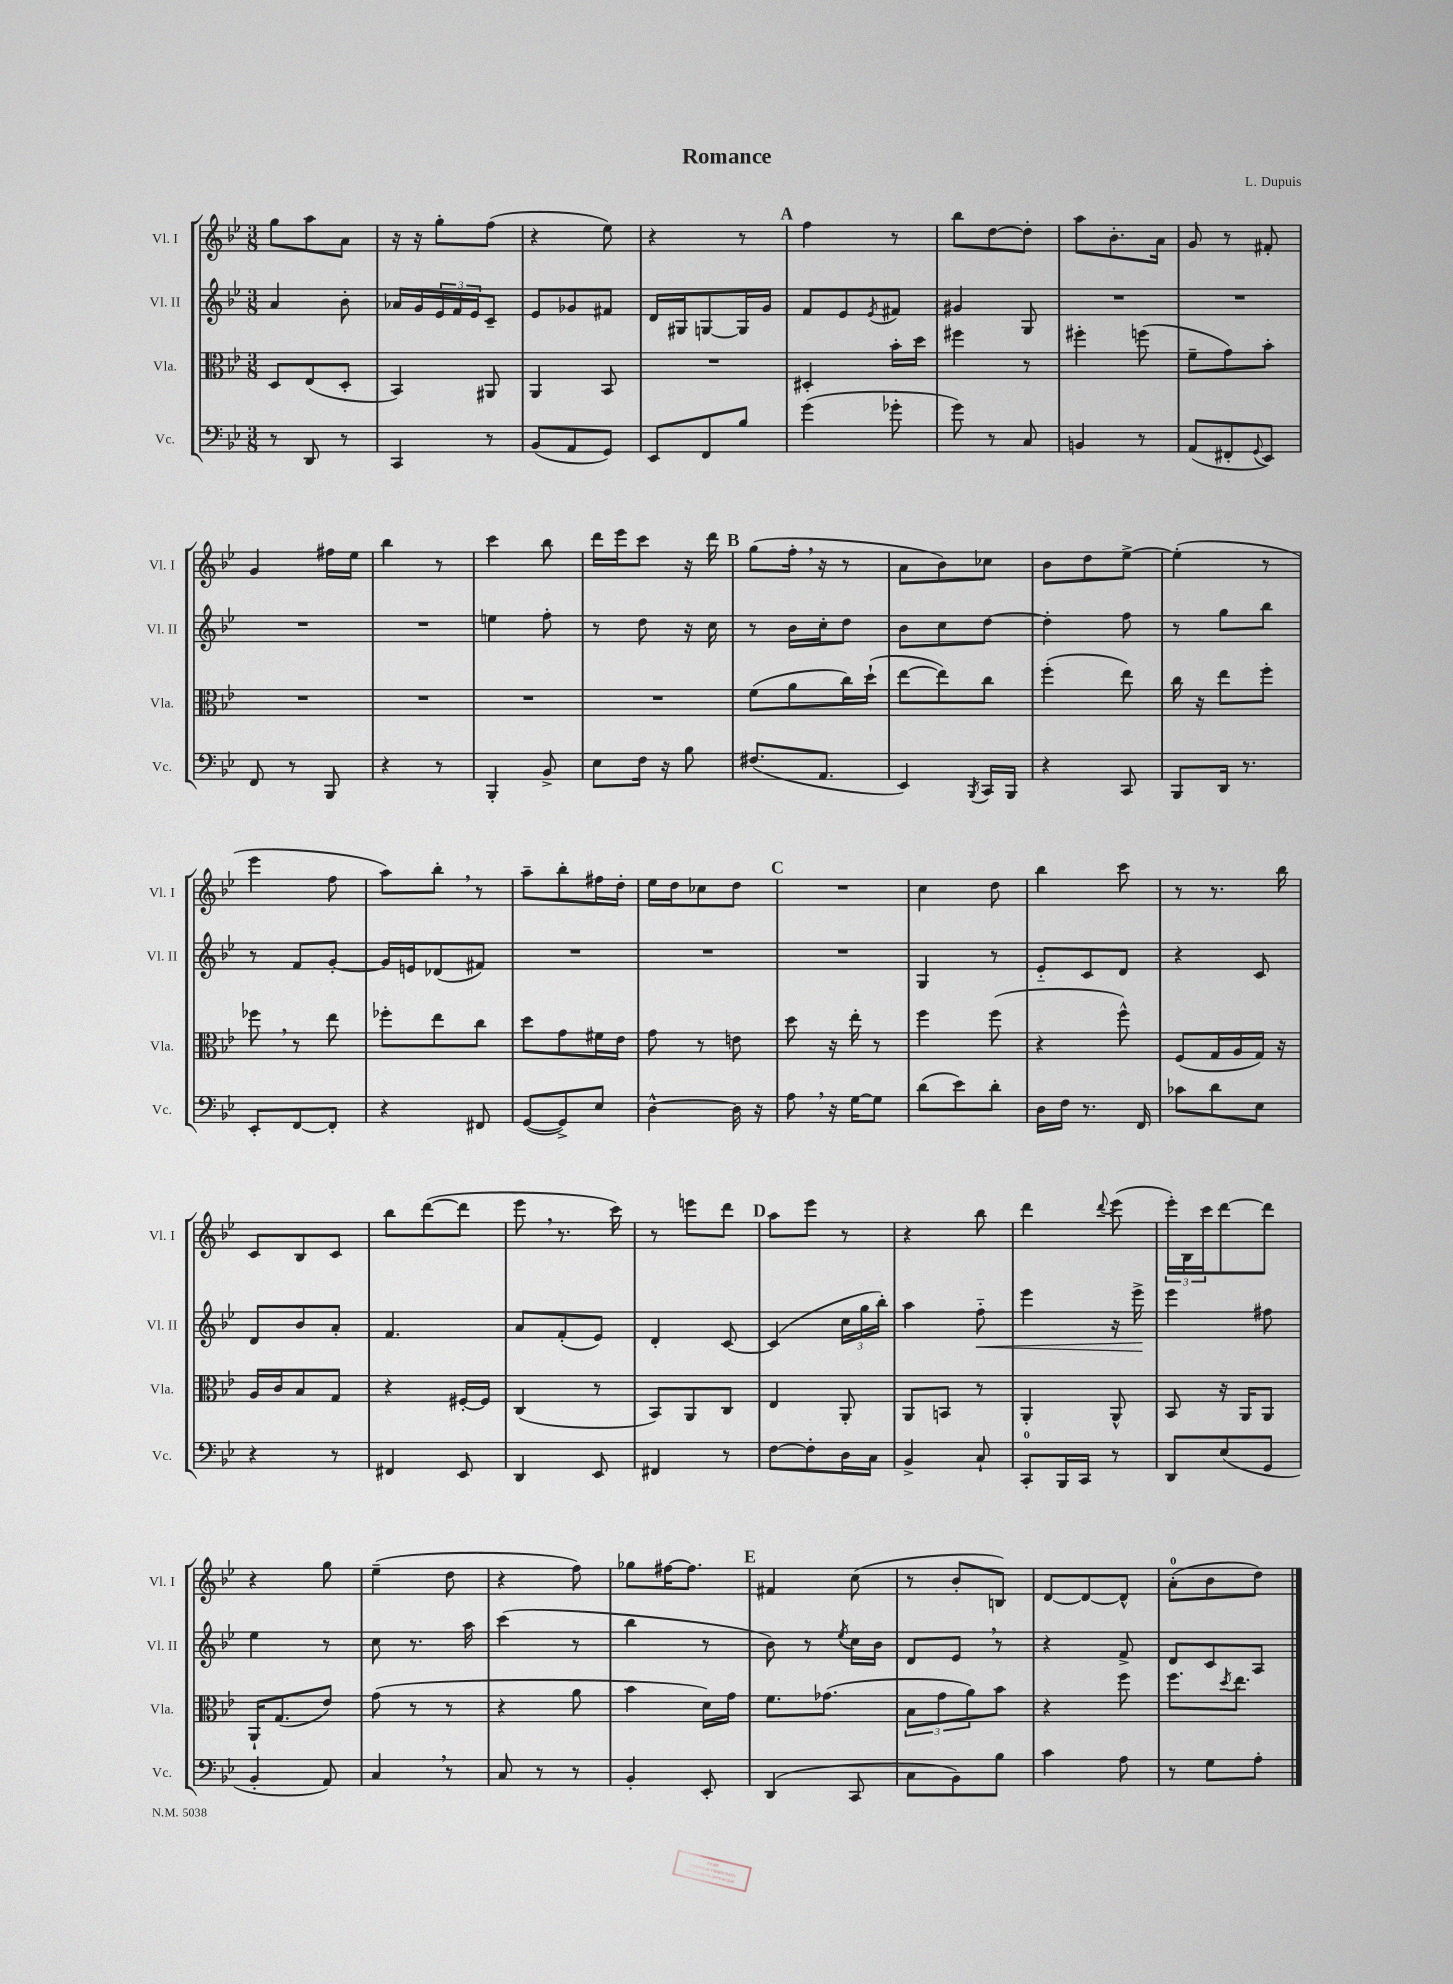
\header { title = "Romance" composer = "L. Dupuis" }
<<
\new StaffGroup <<
\new Staff = "s0" \with { instrumentName = "Vl. I" shortInstrumentName = "Vl. I" } {
    \clef treble \key bes \major \numericTimeSignature \time 3/8
    g''8 a''8 a'8 |
    r16 r16 g''8-. f''8( |
    r4 ees''8) |
    r4 r8 |
    \mark \markup { \bold "A" } f''4 r8 |
    bes''8 d''8~ d''8-. |
    a''8 bes'8.-. a'16 |
    g'8 r8 fis'8-. |
    g'4 fis''16 ees''16 |
    bes''4 r8 |
    c'''4 bes''8 |
    d'''16 ees'''16 c'''8 r16 d'''16 |
    \mark \markup { \bold "B" } g''8( f''16-. \breathe r16 r8 |
    a'8 bes'8) ces''8 |
    bes'8 d''8 ees''8~-> |
    ees''4-.( r8 |
    ees'''4 f''8 |
    a''8) bes''8-. \breathe r8 |
    a''8-- bes''8-. fis''16 d''16-. |
    ees''16 d''16 ces''8 d''8 |
    \mark \markup { \bold "C" } R4. |
    c''4 d''8 |
    bes''4 c'''8 |
    r8 r8. bes''16 |
    c'8 bes8 c'8 |
    bes''8 d'''8~( d'''8 |
    ees'''8 \breathe r8. c'''16) |
    r8 e'''8 d'''8 |
    \mark \markup { \bold "D" } a''8 ees'''8 r8 |
    r4 bes''8 |
    d'''4 \appoggiatura { d'''8 } ees'''8( |
    \tuplet 3/2 { ees'''16-.) bes16 c'''16 } d'''8~ d'''8 |
    r4 g''8 |
    ees''4--( d''8 |
    r4 f''8) |
    ges''8 fis''16~ fis''8. |
    \mark \markup { \bold "E" } fis'4 c''8( |
    r8 bes'8-. b8) |
    d'8~ d'8~ d'8-^ |
    a'8-0-.( bes'8 d''8) \bar "|." |
}
\new Staff = "s1" \with { instrumentName = "Vl. II" shortInstrumentName = "Vl. II" } {
    \clef treble \key bes \major \numericTimeSignature \time 3/8
    a'4 bes'8-. |
    aes'16 g'16 \tuplet 3/2 { ees'16 f'16 ees'16 } c'8-- |
    ees'8 ges'8 fis'8 |
    d'16 gis16 g8~ g16 g'16 |
    \mark \markup { \bold "A" } f'8 ees'8 \acciaccatura { ees'8 } fis'8 |
    gis'4 g8 |
    R4. |
    R4. |
    R4. |
    R4. |
    e''4 f''8-. |
    r8 d''8 r16 c''16 |
    \mark \markup { \bold "B" } r8 bes'16 c''16-. d''8 |
    bes'8 c''8 d''8~ |
    d''4-. f''8 |
    r8 g''8 bes''8 |
    r8 f'8 g'8~-. |
    g'16 e'16 des'8( fis'8) |
    R4. |
    R4. |
    \mark \markup { \bold "C" } R4. |
    g4 r8 |
    ees'8-_ c'8 d'8 |
    r4 c'8 |
    d'8 bes'8 a'8-. |
    f'4. |
    a'8 f'8-.( ees'8) |
    d'4-. c'8~ |
    \mark \markup { \bold "D" } c'4( \tuplet 3/2 { c''16 g''16 bes''16-.) } |
    a''4 f''8-_\< |
    ees'''4 r16 ees'''16->\! |
    ees'''4 fis''8 |
    ees''4 r8 |
    c''8 r8. a''16 |
    c'''4( r8 |
    bes''4 r8 |
    \mark \markup { \bold "E" } bes'8) r8 \acciaccatura { ees''8 } c''16 bes'16 |
    d'8 ees'8 \breathe r8 |
    r4 f'8-> |
    d'8 c'8 a8 \bar "|." |
}
\new Staff = "s2" \with { instrumentName = "Vla." shortInstrumentName = "Vla." } {
    \clef alto \key bes \major \numericTimeSignature \time 3/8
    d8 ees8( d8-. |
    bes,4) ais,8 |
    a,4 bes,8 |
    R4. |
    \mark \markup { \bold "A" } dis4-. bes'16-. d''16 |
    fis''4 r8 |
    fis''4-. f''8( |
    f'8-- g'8) bes'8-. |
    R4. |
    R4. |
    R4. |
    R4. |
    \mark \markup { \bold "B" } f'8( a'8 c''16) d''16-!( |
    ees''8~ ees''8) c''8 |
    f''4-.( ees''8) |
    c''16 r16 ees''8 f''8-. |
    fes''8 \breathe r8 ees''8 |
    fes''8-. ees''8 c''8 |
    d''8 g'8 fis'16 ees'16 |
    g'8 r8 e'8 |
    \mark \markup { \bold "C" } d''8 r16 ees''16-. r8 |
    f''4 f''8( |
    r4 f''8-^) |
    f8( g16 a16 g16) r16 |
    a16 c'16 bes8 g8 |
    r4 fis16~-. fis16 |
    c4( r8 |
    bes,8) a,8 c8 |
    \mark \markup { \bold "D" } ees4 a,8-. |
    a,8 b,8 r8 |
    a,4-. a,8-^ |
    bes,8 r16 a,16 a,8 |
    a,16-! g8.( ees'8) |
    g'8( r8 r8 |
    r4 a'8 |
    bes'4 d'16) g'16 |
    \mark \markup { \bold "E" } f'8. ges'8.( |
    \tuplet 3/2 { bes8 g'8 a'8) } bes'8 |
    r4 f''8 |
    f''8. \acciaccatura { d''8 } ees''8. \bar "|." |
}
\new Staff = "s3" \with { instrumentName = "Vc." shortInstrumentName = "Vc." } {
    \clef bass \key bes \major \numericTimeSignature \time 3/8
    r8 d,8 r8 |
    c,4 r8 |
    bes,8( a,8 g,8) |
    ees,8 f,8 bes8 |
    \mark \markup { \bold "A" } g'4( ges'8-. |
    g'8) r8 c8 |
    b,4 r8 |
    a,8( fis,8-. \appoggiatura { g,8 } ees,8) |
    f,8 r8 bes,,8 |
    r4 r8 |
    bes,,4-. bes,8-> |
    ees8 f16 r16 bes8 |
    \mark \markup { \bold "B" } fis8.( a,8. |
    ees,4) \acciaccatura { bes,,8 } c,16 bes,,16 |
    r4 c,8 |
    bes,,8 d,16 r8. |
    ees,8-. f,8~ f,8-. |
    r4 fis,8 |
    g,8~( g,8->) ees8 |
    d4~-^ d16 r16 |
    \mark \markup { \bold "C" } a8 \breathe r16 g16~ g8 |
    d'8( ees'8) d'8-. |
    d16 f16 r8. f,16 |
    ces'8 d'8 ees8 |
    r4 r8 |
    fis,4 ees,8 |
    d,4 ees,8 |
    fis,4 r8 |
    \mark \markup { \bold "D" } f8~ f8-. d16 c16 |
    bes,4-> c8-! |
    c,8-0-. bes,,16 c,16 r8 |
    d,8 ees8( g,8 |
    bes,4-. a,8) |
    c4 \breathe r8 |
    c8 r8 r8 |
    bes,4-. ees,8-. |
    \mark \markup { \bold "E" } d,4( c,8 |
    c8 bes,8) bes8 |
    c'4 a8 |
    r8 g8 a8-. \bar "|." |
}
>>
>>
\layout { \context { \Score \remove "Bar_number_engraver" } }
